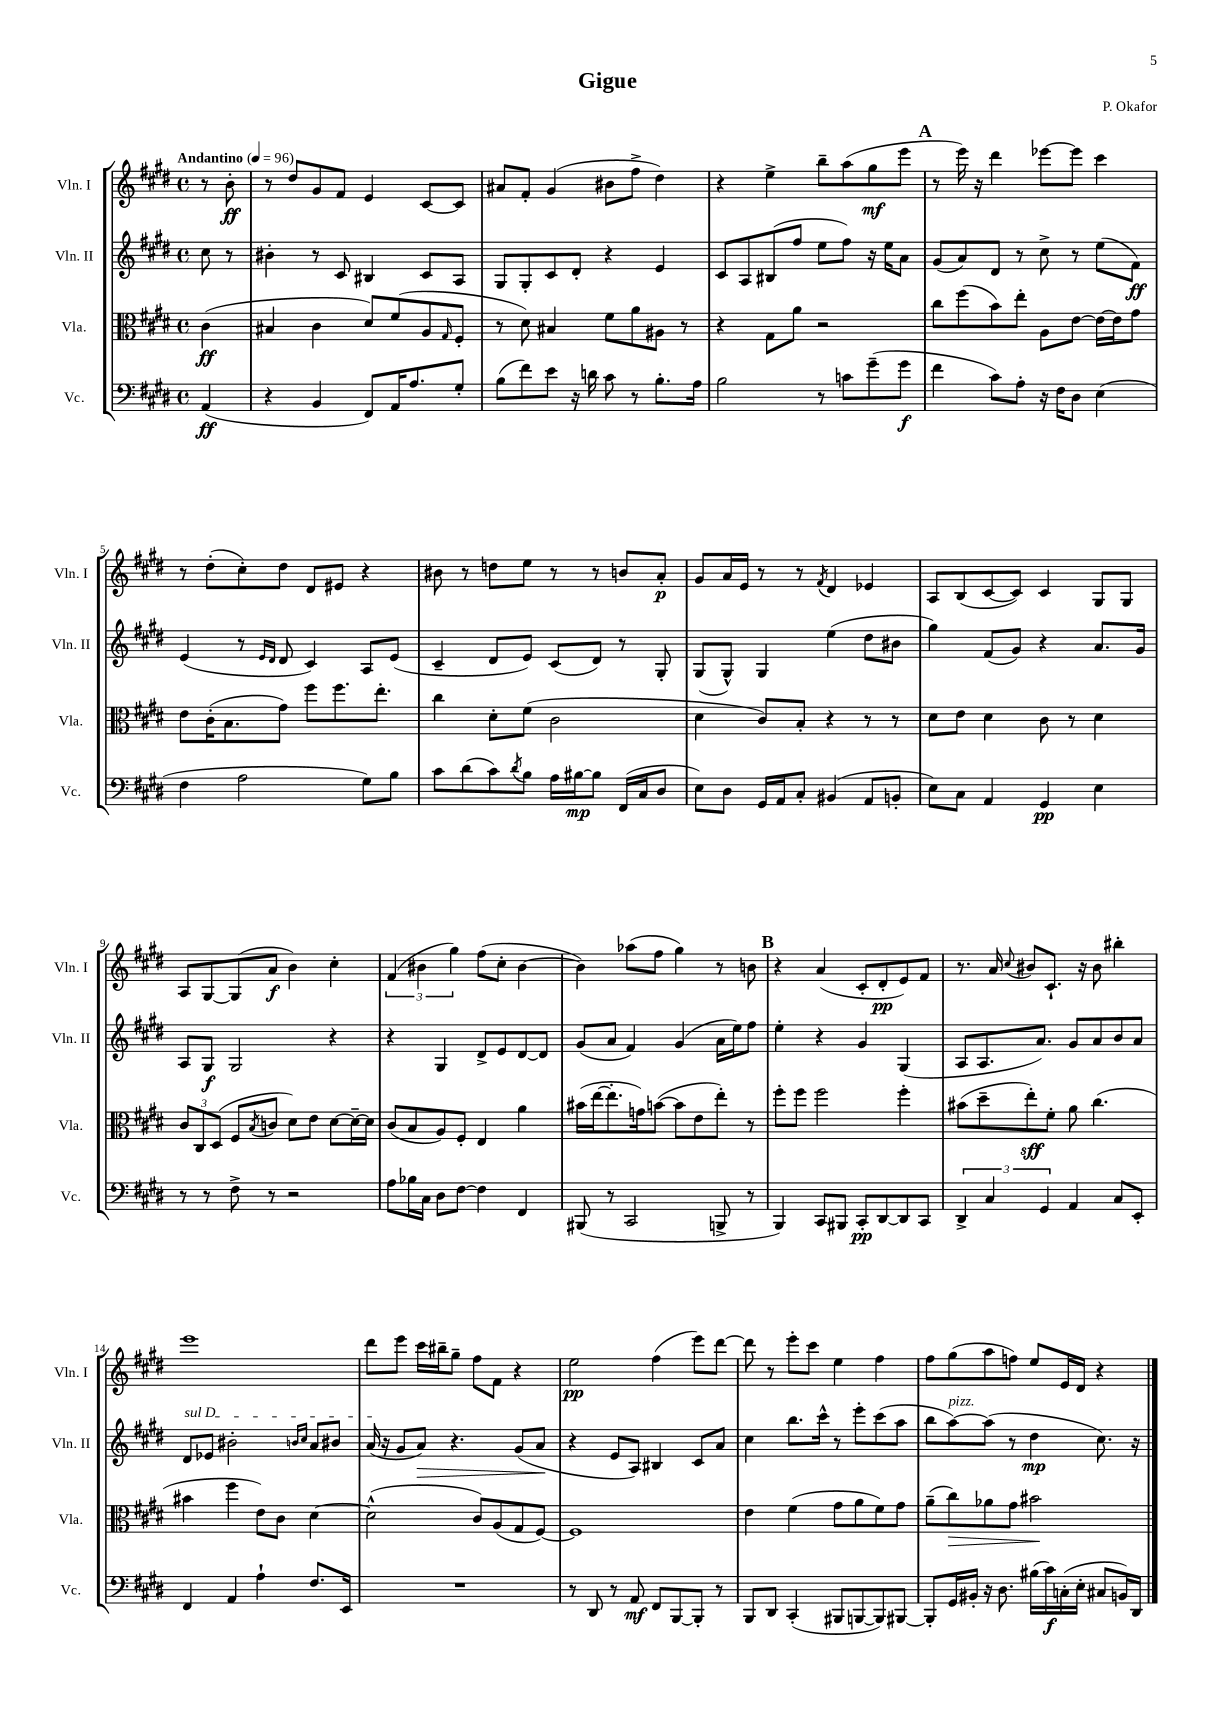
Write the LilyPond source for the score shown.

\header { title = "Gigue" composer = "P. Okafor" }
<<
\new StaffGroup <<
\new Staff = "s0" \with { instrumentName = "Vln. I" shortInstrumentName = "Vln. I" } {
    \clef treble \key e \major \defaultTimeSignature \time 4/4 \partial 4 \tempo "Andantino" 4 = 96
    r8 b'8-.\ff |
    r8 dis''8 gis'8 fis'8 e'4 cis'8~ cis'8 |
    ais'8 fis'8-. gis'4( bis'8 fis''8-> dis''4) |
    r4 e''4-> b''8-- a''8( gis''8\mf e'''8 |
    \mark \markup { \bold "A" } r8 e'''16) r16 dis'''4 ees'''8~ ees'''8 cis'''4 |
    r8 dis''8-.( cis''8-.) dis''8 dis'8 eis'8 r4 |
    bis'8 r8 d''8 e''8 r8 r8 b'8 a'8-.\p |
    gis'8 a'16 e'16 r8 r8 \acciaccatura { fis'8 } dis'4 ees'4 |
    a8 b8( cis'8~ cis'8) cis'4 gis8 gis8 |
    a8 gis8~ gis8( a'8\f b'4) cis''4-. |
    \tuplet 3/2 { fis'4( bis'4 gis''4) } fis''8( cis''8-. bis'4~ |
    bis'4) aes''8( fis''8 gis''4) r8 b'8 |
    \mark \markup { \bold "B" } r4 a'4( cis'8-. dis'8-.\pp e'8) fis'8 |
    r8. a'16 \appoggiatura { cis''8 } bis'8 cis'8.-! r16 bis'8 bis''4-. |
    e'''1 |
    dis'''8 e'''8 cis'''16 bis''16-- gis''8-- fis''8 fis'8 r4 |
    e''2\pp fis''4( e'''8) dis'''8~ |
    dis'''8 r8 e'''8-. cis'''8 e''4 fis''4 |
    fis''8 gis''8( a''8 f''8) e''8 e'16 dis'16 r4 \bar "|." |
}
\new Staff = "s1" \with { instrumentName = "Vln. II" shortInstrumentName = "Vln. II" } {
    \clef treble \key e \major \defaultTimeSignature \time 4/4 \partial 4
    cis''8 r8 |
    bis'4-. r8 cis'8 bis4 cis'8 a8 |
    gis8 gis8-. cis'8 dis'8-. r4 e'4 |
    cis'8 a8 bis8( fis''8 e''8 fis''8) r16 e''16 a'8 |
    \mark \markup { \bold "A" } gis'8( a'8) dis'8 r8 cis''8-> r8 e''8( fis'8\ff) |
    e'4( r8 \grace { e'16 dis'16 } dis'8 cis'4) a8 e'8( |
    cis'4-- dis'8 e'8) cis'8( dis'8) r8 gis8-. |
    gis8( gis8-^) gis4 e''4( dis''8 bis'8 |
    gis''4) fis'8( gis'8) r4 a'8. gis'16 |
    a8 gis8\f gis2 r4 |
    r4 gis4 dis'8-> e'8 dis'8~ dis'8 |
    gis'8( a'8 fis'4) gis'4( a'16 e''16) fis''8 |
    \mark \markup { \bold "B" } e''4-. r4 gis'4 gis4( |
    a8 a8. a'8.) gis'8 a'8 b'8 a'8 |
    \once \override TextSpanner.bound-details.left.text = \markup { \italic "sul D" } dis'8\startTextSpan ees'8 bis'2-. \grace { b'16 cis''16 } a'8 bis'8 |
    a'16\stopTextSpan( r16 gis'8 a'8\>) r4. gis'8( a'8\! |
    r4 e'8 a8) bis4 cis'8 a'8 |
    cis''4 b''8. cis'''16-^ r8 e'''8-. cis'''8( a''8 |
    b''8 a''8~^\markup { \italic "pizz." }) a''8( r8 dis''4\mp cis''8.) r16 \bar "|." |
}
\new Staff = "s2" \with { instrumentName = "Vla." shortInstrumentName = "Vla." } {
    \clef alto \key e \major \defaultTimeSignature \time 4/4 \partial 4
    cis'4\ff( |
    bis4 cis'4 dis'8) fis'8( a8 \grace { gis16 } fis8-. |
    r8 dis'8) bis4 fis'8 a'8 ais8 r8 |
    r4 gis8 a'8 r2 |
    \mark \markup { \bold "A" } cis''8 fis''8( b'8) e''8-. a8 e'8~ e'16~ e'16 gis'8 |
    e'8 cis'16-.( b8. gis'8) fis''8 fis''8. e''8.-. |
    cis''4 dis'8-. fis'8( cis'2 |
    dis'4 cis'8) b8-. r4 r8 r8 |
    dis'8 e'8 dis'4 cis'8 r8 dis'4 |
    \tuplet 3/2 { cis'8 cis8 dis8( } fis8 \acciaccatura { b8 } c'8 dis'8) e'8 dis'8~ dis'16~-- dis'16 |
    cis'8( b8 a8) fis8-. e4 a'4 |
    bis'16( e''16~ e''8.-. g'16) b'8~( b'8 e'8 e''8-.) r8 |
    \mark \markup { \bold "B" } fis''8-. fis''8 fis''2 fis''4-. |
    bis'8( dis''8-- e''8-.\sff) fis'8-. a'8 cis''4.( |
    bis'4 fis''4 e'8) cis'8 dis'4~ |
    dis'2-^( cis'8) a8( gis8 fis8~) |
    fis1 |
    e'4 fis'4( gis'8 a'8 fis'8) gis'8 |
    a'8--( cis''8\>) aes'8 gis'8 bis'2\! \bar "|." |
}
\new Staff = "s3" \with { instrumentName = "Vc." shortInstrumentName = "Vc." } {
    \clef bass \key e \major \defaultTimeSignature \time 4/4 \partial 4
    a,4\ff( |
    r4 b,4 fis,8) a,16 a8. gis8-. |
    b8( fis'8) e'8 r16 d'16 cis'8 r8 b8.-. a16 |
    b2 r8 c'8 gis'8--( gis'8\f |
    \mark \markup { \bold "A" } fis'4 cis'8) a8-. r16 fis16 dis8 e4( |
    fis4 a2 gis8) b8 |
    cis'8 dis'8( cis'8) \acciaccatura { dis'8 } b8 a16 bis16~\mp bis8 fis,16( cis16 dis8 |
    e8) dis8 gis,16 a,16 cis8-. bis,4( a,8 b,8-. |
    e8) cis8 a,4 gis,4\pp e4 |
    r8 r8 fis8-> r8 r2 |
    a8 bes16 cis16 dis8 fis8~ fis4 fis,4 |
    bis,,8( r8 cis,2 b,,8-> r8 |
    \mark \markup { \bold "B" } b,,4) cis,8 bis,,8 cis,8-.\pp dis,8~ dis,8 cis,8 |
    \tuplet 3/2 { dis,4-> cis4 gis,4 } a,4 cis8 e,8-. |
    fis,4 a,4 a4-! fis8. e,16 |
    R1 |
    r8 dis,8 r8 a,8\mf fis,8 b,,8~ b,,8-. r8 |
    b,,8 dis,8 cis,4-.( bis,,8 b,,8~ b,,8) bis,,8~ |
    bis,,8-. gis,16 bis,16-. r16 dis8. bis16( cis'16\f) c16-.( e16-. cis8 b,16) dis,16 \bar "|." |
}
>>
>>
